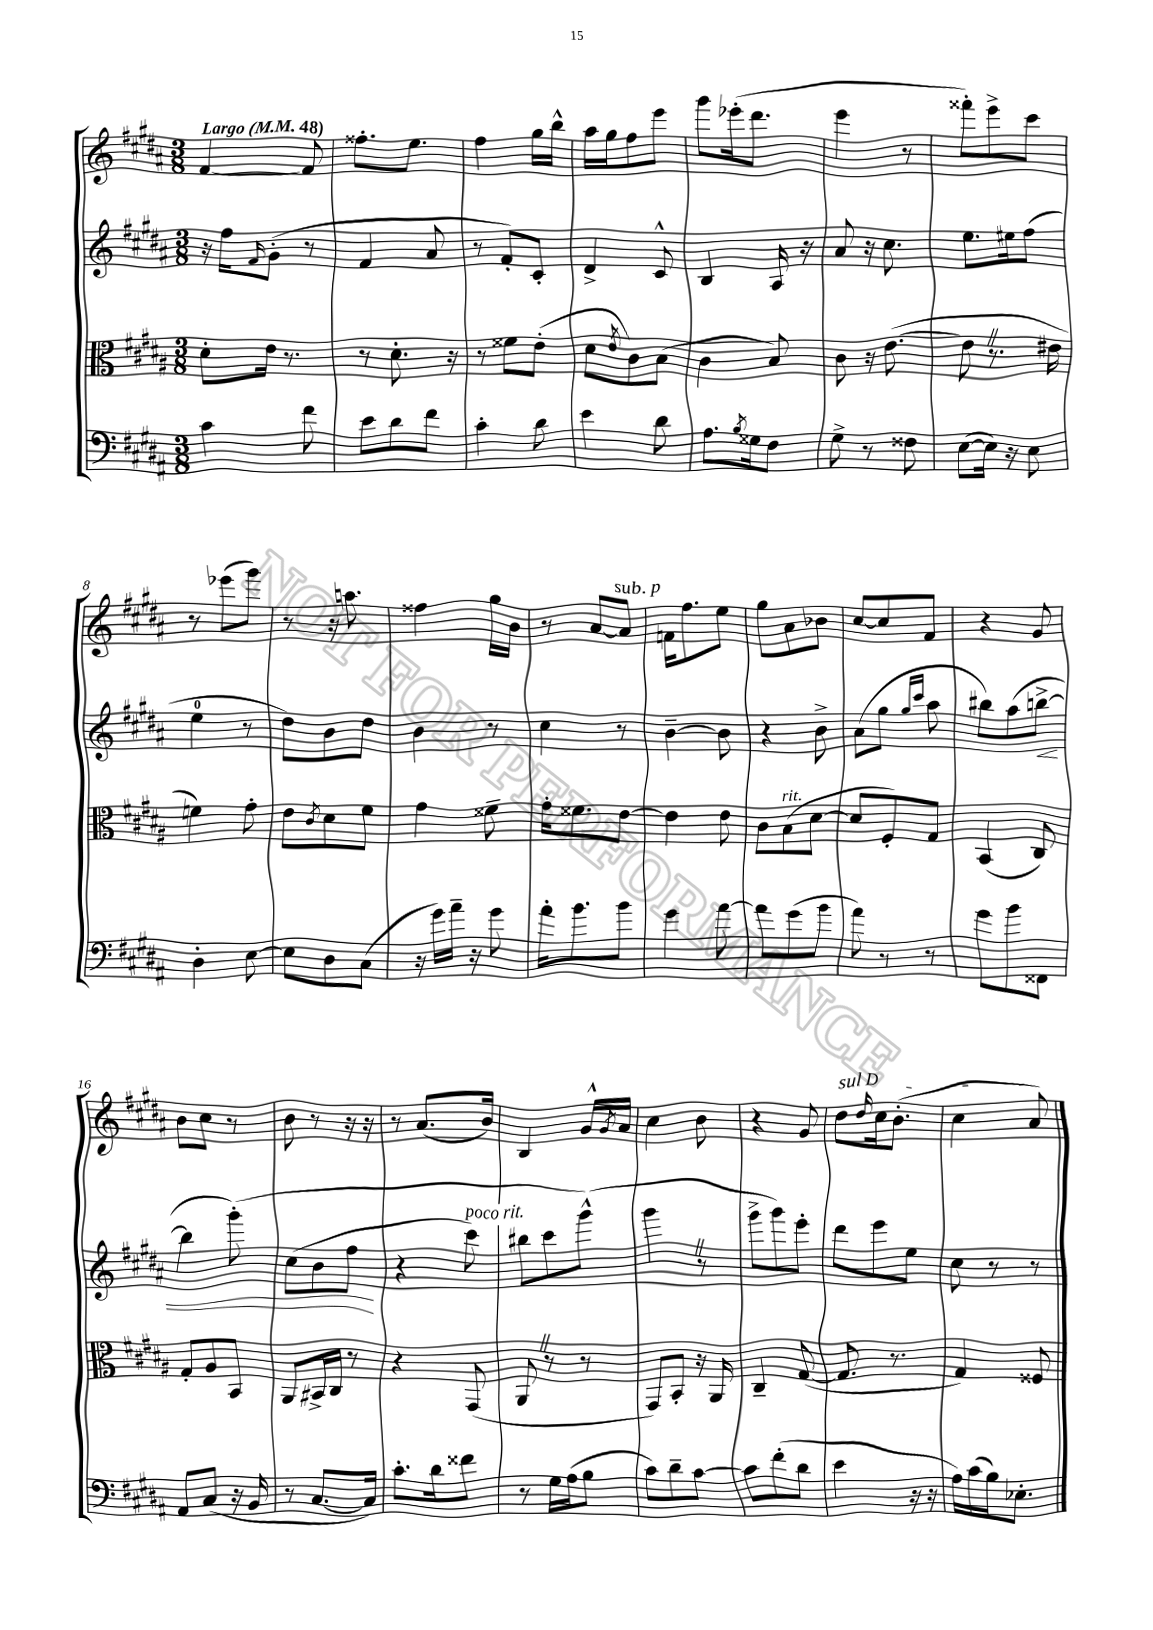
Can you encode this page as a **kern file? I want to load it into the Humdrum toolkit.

**kern	**kern	**kern	**kern
*staff4	*staff3	*staff2	*staff1
*clefF4	*clefC3	*clefG2	*clefG2
*k[f#c#g#d#a#]	*k[f#c#g#d#a#]	*k[f#c#g#d#a#]	*k[f#c#g#d#a#]
*M3/8	*M3/8	*M3/8	*M3/8
*MM48	*MM48	*MM48	*MM48
4c#	8d#'	16r	[4f#
.	.	16ff#	.
.	.	16qqf#	.
.	16e	(8g#'	.
.	8.r	.	.
8f#	.	8r	8f#]
=	=	=	=
8e	8r	4f#	8.ff##'
8d#	8.d#'	.	.
.	.	.	8.ee
8f#	.	8a#	.
.	16r	.	.
=	=	=	=
4c#'	8r	8r	4ff#
.	8f##	8f#')	.
8d#	(8e'	8c#'	16gg#
.	.	.	16bb^^
=	=	=	=
4e	8d#	4d#^	16aa#
.	.	.	16gg#
.	8qe	.	.
.	8c#)	.	8ff#
8d#	(8B	8c#^^	8eee
=	=	=	=
8.A#	4c#	4B	8ggg#
.	.	.	(16eee-'
8qB	.	.	.
16G##	.	.	8.ddd#
8F#	8B)	16A#	.
.	.	16r	.
=	=	=	=
8G#^	8c#	8a#	4eee
8r	16r	16r	.
.	([8.e	8.cc#	.
8F##	.	.	8r
=	=	=	=
([8E	8e]	8.ee	8fff##')
16E])	8.r	.	8eee^
16r	.	16ee#	.
8E	.	(8ff#	8ccc#
.	16e#	.	.
=	=	=	=
4D#'	4f)	4ee	8r
.	.	.	(8eee-
[8E	8g#'	8r	8ggg#)
=	=	=	=
8E]	8e	8dd#)	8r
.	8qc#	.	.
8D#	8d#	8b	16r
.	.	.	8.aa
(8C#	8f#	8dd#	.
=	=	=	=
16r	4g#	4b	4ff##
16g#)	.	.	.
16a#~	.	.	.
16r	.	.	.
8g#	8f##~	8r	16gg#
.	.	.	16b
=	=	=	=
16a#'	16g#'	4cc#	8r
8.b	8.f##	.	.
.	.	.	[8a#
8b	[8e	8r	8a#]
=	=	=	=
4g#	4e]	[4b~	16f
.	.	.	8.ff#
[8a#	8e	8b]	8ee
=	=	=	=
8a#]	8c#	4r	8gg#
(8g#	(8B	.	8a#
8b	[8d#	8b^	8b-
=	=	=	=
8a#)	8d#]	(8a#	[8cc#
8r	8F#')	8gg#	8cc#]
.	.	16qqgg#	.
.	.	16qqccc#	.
8r	8G#	8aa#	8f#
=	=	=	=
8g#	(4BB	8bb#)	4r
8b	.	(8aa#	.
8FF##	8C#)	[8bb^	8g#
=	=	=	=
8AA#	8G#'	4bb]	8b
(8C#	8A#	.	8cc#
16r	8BB	&(8ggg#')	8r
16BB	.	.	.
=	=	=	=
8r	8AA#	(8cc#	8b
[8.C#	16BB#^	8b	8r
.	16C#	.	.
.	8r	8ff#	16r
16C#])	.	.	16r
=	=	=	=
8.c#'	4r	4r	8r
.	.	.	(8.a#
16d#	.	.	.
8f##	(8GG#	8ccc#)	.
.	.	.	16b)
=	=	=	=
8r	8AA#	8bb#	4B
16G#	8r	8ccc#	.
(16A#	.	.	.
8B	8r	(8ggg#^^&)	16g#^^
.	.	.	8qg#
.	.	.	16a#
=	=	=	=
8c#)	8GG#)	4ggg#	4cc#
8d#~	8BB'	.	.
[8c#	16r	8r	8b
.	16AA#	.	.
=	=	=	=
8c#]	4C#~	8ggg#^	4r
(8f#'	.	8ggg#)	.
8d#	([8G#	8eee'	8g#
=	=	=	=
4e	8.G#]	8ddd#	8dd#
.	.	.	16qqdd#
.	.	8eee	16cc#
.	8.r	.	(8.b'
16r	.	8ee	.
16r	.	.	.
=	=	=	=
16A#)	4G#)	8cc#	4cc#
(16c#	.	.	.
16B)	.	8r	.
8.E-'	.	.	.
.	8F##	8r	8a#)
==	==	==	==
*-	*-	*-	*-
